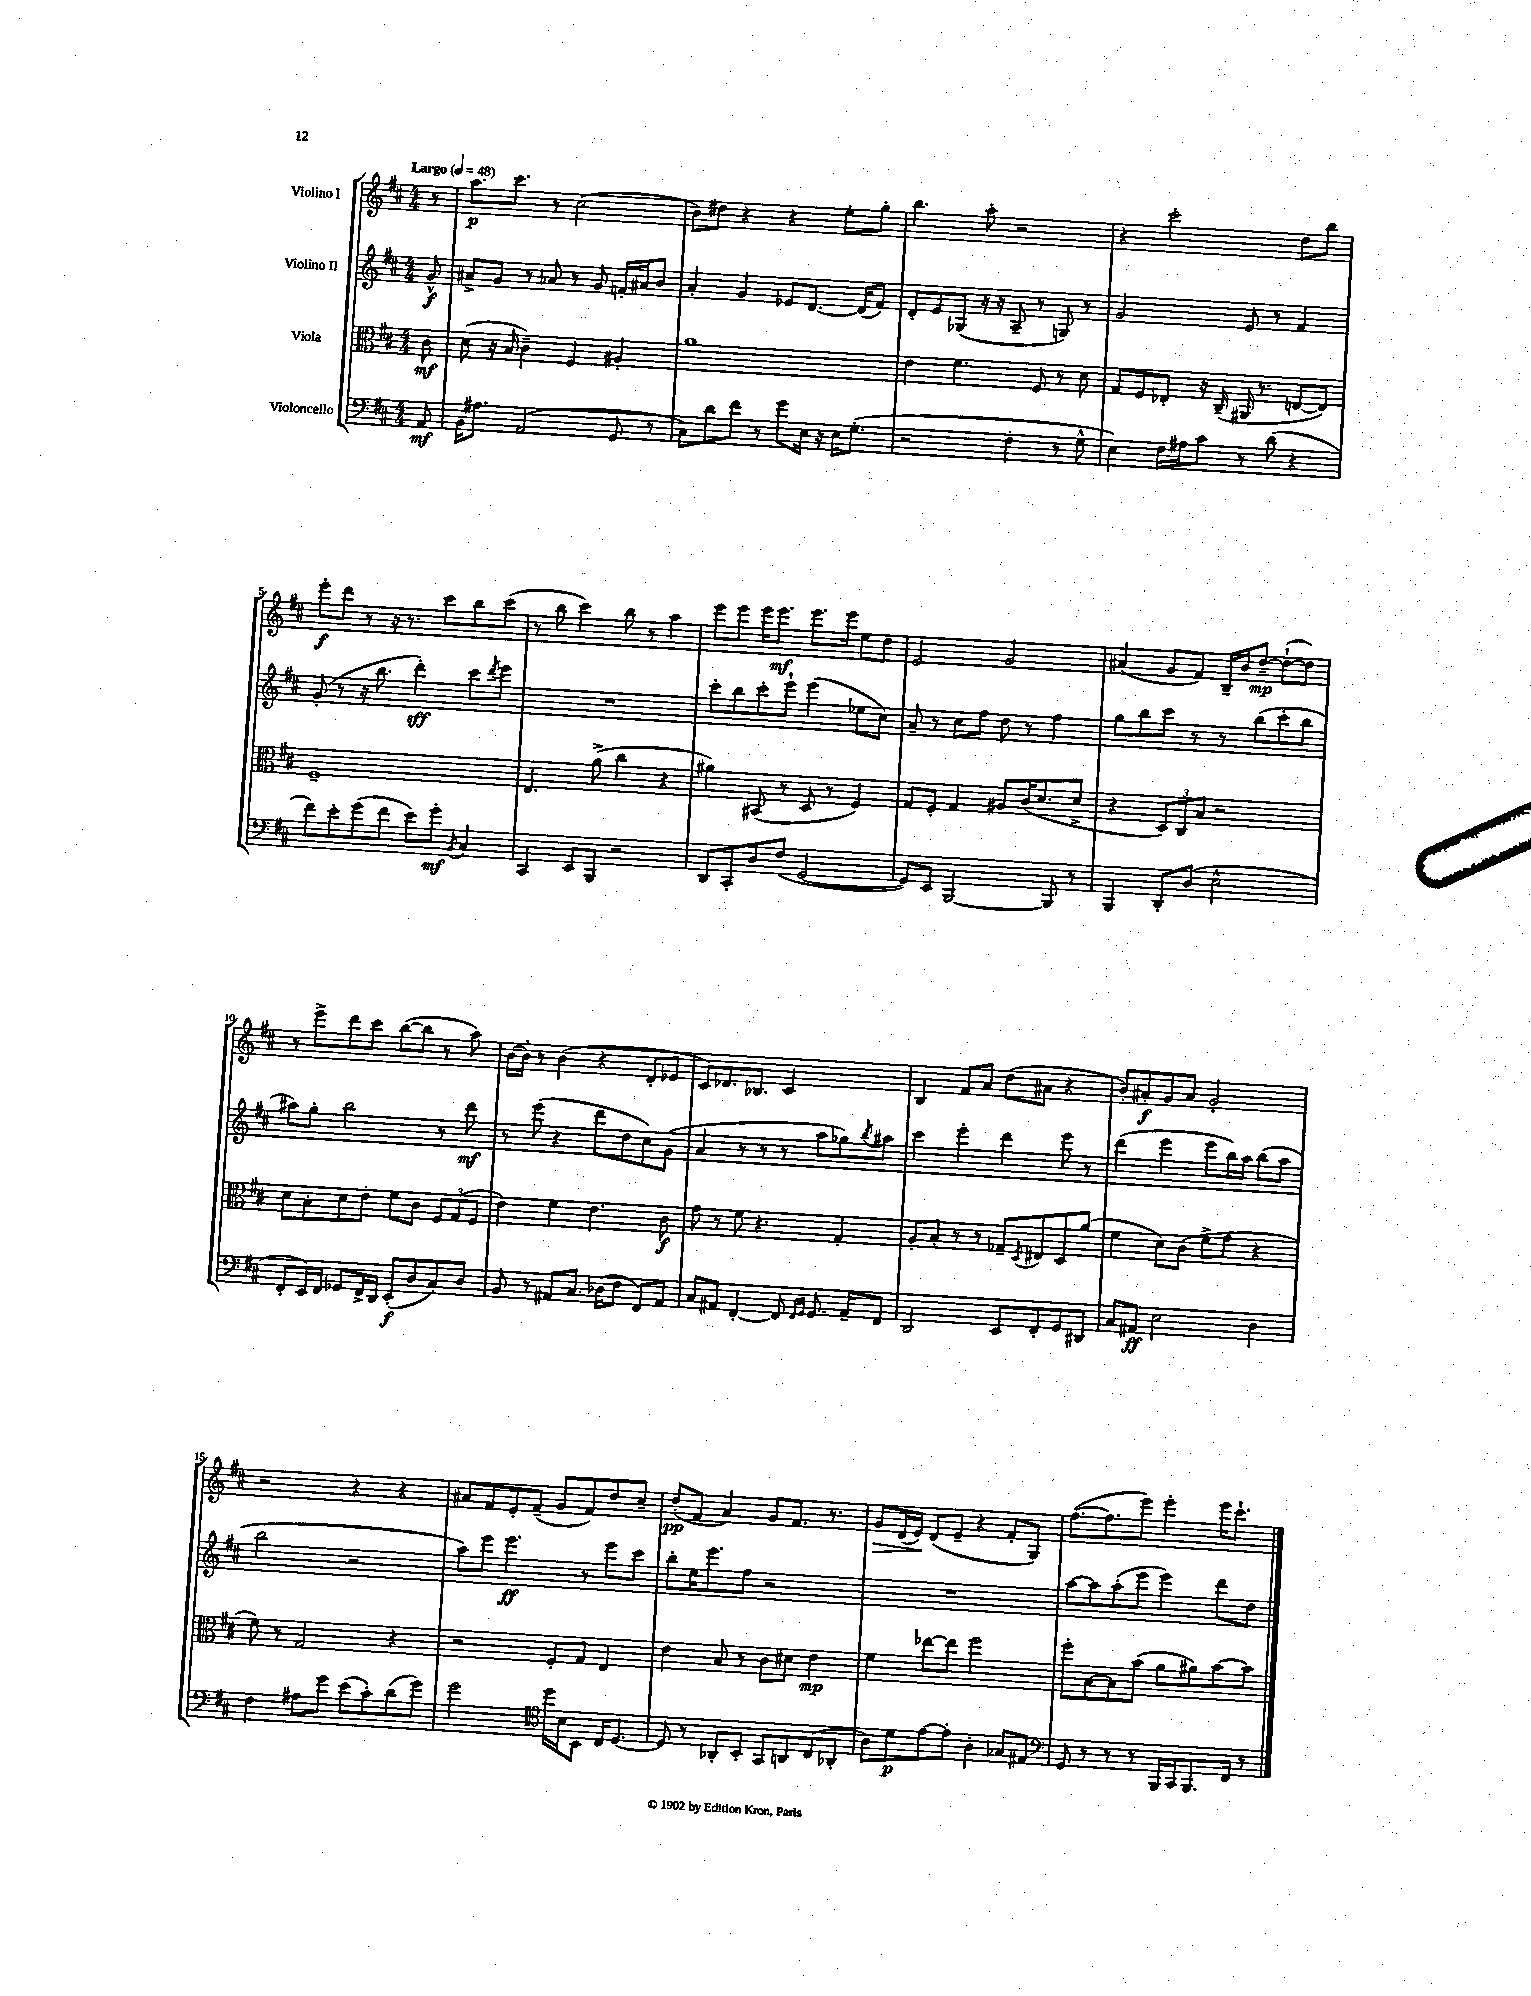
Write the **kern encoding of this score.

**kern	**dynam	**kern	**dynam	**kern	**dynam	**kern	**dynam
*part4	*part4	*part3	*part3	*part2	*part2	*part1	*part1
*staff4	*staff4	*staff3	*staff3	*staff2	*staff2	*staff1	*staff1
*I"Violoncello	*	*I"Viola	*	*I"Violino II	*	*I"Violino I	*
*clefF4	*	*clefC3	*	*clefG2	*	*clefG2	*
*k[f#c#]	*	*k[f#c#]	*	*k[f#c#]	*	*k[f#c#]	*
*M4/4	*	*M4/4	*	*M4/4	*	*M4/4	*
*MM48	*	*MM48	*	*MM48	*	*MM48	*
=	=	=	=	=	=	=	=
!	!	!	!	!	!	!LO:TX:a:B:t=Largo	!
8AA/	mf	8c#\	mf	8g^^/	f	8r	.
=1	=1	=1	=1	=1	=1	=1	=1
16BB\KL	.	(8d\	.	8a#X^/L	.	8.aa\L	p
8.A#X\J	.	.	.	.	.	.	.
.	.	16r	.	8g/J	.	.	.
.	.	16B/	.	.	.	8.ccc#\J	.
(2AA/	.	4c#~\)	.	8r	.	.	.
.	.	.	.	8a-X/	.	8r	.
.	.	4F#/	.	8r	.	(2cc#\	.
.	.	.	.	8g/	.	.	.
8GG/	.	4A#X'/	.	16fn'/LL	.	.	.
.	.	.	.	16a#X/J	.	.	.
8r	.	.	.	8b/J	.	.	.
=2	=2	=2	=2	=2	=2	=2	=2
8C#\L)	.	1a	.	4a'/	.	8b\L)	.
8d\	.	.	.	.	.	8dd#X\J	.
8f#\J	.	.	.	4g/	.	4r	.
8r	.	.	.	.	.	.	.
8g\L	.	.	.	8e-X/L	.	4r	.
16E\Jk	.	.	.	[8.d/J	.	.	.
16r	.	.	.	.	.	.	.
16E\KL	.	.	.	.	.	8ee'\L	.
(8.G'\J	.	.	.	(16d/KL]	.	.	.
.	.	.	.	8f#/J)	.	8gg'\J	.
=3	=3	=3	=3	=3	=3	=3	=3
2r	.	4e\	.	8d'/L	.	4.bb\	.
.	.	.	.	8e/	.	.	.
.	.	4.f#\	.	(8G-X/J	.	.	.
.	.	.	.	16r	.	8aa'\	.
.	.	.	.	16r	.	.	.
4F#'\	.	.	.	8A~/	.	2r	.
.	.	8F#/	.	8r	.	.	.
8r	.	8r	.	8Gn/)	.	.	.
8G^^\	.	8d\	.	8r	.	.	.
=4	=4	=4	=4	=4	=4	=4	=4
4E\)	.	8G/L	.	2g/	.	4r	.
.	.	8F#/	.	.	.	.	.
16F#\LL	.	8E-X'/J	.	.	.	2ccc#'\	.
16A#X\J	.	.	.	.	.	.	.
8c#\J	.	16r	.	.	.	.	.
.	.	(16C#~/	.	.	.	.	.
8r	.	16AA#X/	.	8e/	.	.	.
.	.	8.r	.	.	.	.	.
(8d\	.	.	.	8r	.	.	.
4r	.	[8En/L	.	4f#/	.	8dd\L	.
.	.	8E/J])	.	.	.	8bb\J	.
!!LO:LB:g=z
=5	=5	=5	=5	=5	=5	=5	=5
8f#\L)	.	1F#~	.	(8g'/	.	8eee'\L	f
8e'\	.	.	.	8r	.	8ddd\J	.
(8g\	.	.	.	16r	.	8r	.
.	.	.	.	8.bb\	.	.	.
8f#\J	.	.	.	.	.	16r	.
.	.	.	.	.	.	8.r	.
8e\L)	.	.	.	4ddd'\)	sff	.	.
8g'\J	mf	.	.	.	.	8ccc#\L	.
8qBB/	.	.	.	.	.	.	.
4C#/	.	.	.	8ccc#\L	.	8bb\	.
.	.	.	.	8qddd/	.	.	.
.	.	.	.	8eee\J	.	(8ccc#\J	.
=6	=6	=6	=6	=6	=6	=6	=6
4CC#/	.	4.E/	.	1r	.	8r	.
.	.	.	.	.	.	8bb\	.
8EE/L	.	.	.	.	.	4ccc#\)	.
8BBB/J	.	(8a^\	.	.	.	.	.
2r	.	4cc#\	.	.	.	8bb\	.
.	.	.	.	.	.	8r	.
.	.	4r	.	.	.	4aa\	.
=7	=7	=7	=7	=7	=7	=7	=7
8DD/L	.	4a#X\)	.	8ccc#'\L	.	8eee\L	.
8CC#'/	.	.	.	8bb\	.	8eee\J	.
8D/	.	(8BB#X/	.	8ccc#'\	.	16eee\KL	.
.	.	.	.	.	.	8.eee\J	mf
(8F#/J	.	8r	.	8eee`\J	.	.	.
[2GG/	.	8D/	.	(4eee\	.	8.eee\L	.
.	.	8r	.	.	.	.	.
.	.	.	.	.	.	16eee\Jk	.
.	.	4F#/)	.	8ee-X\L	.	8ee\L	.
.	.	.	.	8cc#\J)	.	8dd\J	.
=8	=8	=8	=8	=8	=8	=8	=8
8GG/L])	.	8G/L	.	8a~/	.	2e/	.
8EE/J	.	8F#'/J	.	8r	.	.	.
[2BBB/	.	4G/	.	8cc#\L	.	.	.
.	.	.	.	8ff#\J	.	.	.
.	.	8A#X/L	.	8dd\	.	2g/	.
.	.	(16c#/K	.	8r	.	.	.
.	.	8.d/	.	.	.	.	.
8BBB/]	.	.	.	4ff#\	.	.	.
8r	.	8d^/J	.	.	.	.	.
=9	=9	=9	=9	=9	=9	=9	=9
4BBB/	.	4r	.	8gg\L	.	(4a#X/	.
.	.	.	.	8bb\	.	.	.
8DD'/L	.	12D/L)	.	8ccc#\J	.	8g/L	.
.	.	12C#/	.	.	.	.	.
(8D/J	.	.	.	8r	.	8f#/J)	.
.	.	12B/J	.	.	.	.	.
2E^^\	.	2r	.	8r	.	16B~/LL	.
.	.	.	.	.	.	16b/J	.
.	.	.	.	(8bb\L	.	[8dd~/J	mp
.	.	.	.	8ccc#'\	.	(8dd`\L_	.
.	.	.	.	8bb\J	.	8dd\J])	.
!!LO:LB:g=z
=10	=10	=10	=10	=10	=10	=10	=10
8FF#'/L	.	8d\L	.	8aa#X\L)	.	8r	.
16EE/L)	.	8B'\	.	8gg'\J	.	8eee^\L	.
16FF#/JJ	.	.	.	.	.	.	.
8GG-X/L	.	8d\	.	2bb\	.	8ddd\	.
16FF#^/L	.	8e'\J	.	.	.	8ccc#\J	.
16DD/JJ	.	.	.	.	.	.	.
(8EE'/L	f	8f#\L	.	.	.	([8bb\L	.
8D/	.	8c#\J	.	.	.	8bb\J]	.
8C#/)	.	12F#/L	.	8r	.	8r	.
.	.	(12G/	.	.	.	.	.
8D/J	.	.	.	8ddd\	mf	8aa\)	.
.	.	12F#/J	.	.	.	.	.
=11	=11	=11	=11	=11	=11	=11	=11
8BB/	.	4e\)	.	8r	.	[16b\LL	.
.	.	.	.	.	.	16b'\JJ]	.
8r	.	.	.	(8eee\	.	8r	.
8AA#X/L	.	4f#\	.	4r	.	(4b\	.
8.C#/J	.	.	.	.	.	.	.
.	.	4.e\	.	8ddd\L	.	4r	.
(16D-X\KL	.	.	.	.	.	.	.
8F#\J	.	.	.	8dd\	.	.	.
8FF#/L)	.	.	.	8cc#\)	.	8d'/L	.
8AA#/J	.	8c#\	f	(8g\J	.	8e-X/J	.
=12	=12	=12	=12	=12	=12	=12	=12
8C#/L	.	8g\	.	4a/	.	8c#/L)	.
8AA#X/J	.	8r	.	.	.	8.d-X/	.
[4FF#'/	.	8f#\	.	8r	.	.	.
.	.	.	.	.	.	8.B-X/J	.
.	.	4.r	.	8r	.	.	.
8FF#/]	.	.	.	8r	.	2c#/	.
16qqFF#/LL	.	.	.	.	.	.	.
16qqGG/JJ	.	.	.	.	.	.	.
8.GG/	.	.	.	8aa\L	.	.	.
.	.	4G'/	.	8gg-X\)	.	.	.
16AA#~/KL	.	.	.	.	.	.	.
.	.	.	.	8qbb/	.	.	.
8FF#/J	.	.	.	8aa#X\J	.	.	.
=13	=13	=13	=13	=13	=13	=13	=13
2DD/	.	8A'/L	.	4ccc#\	.	4B/	.
.	.	8B'/J	.	.	.	.	.
.	.	8r	.	4eee'\	.	8f#/L	.
.	.	8r	.	.	.	8a/J	.
8EE/L	.	8G-X~/L	.	4ddd\	.	(8dd\L	.
.	.	8qD/	.	.	.	.	.
8FF#'/	.	8E#X/	.	.	.	8a#X\J	.
8GG/	.	8D/	.	8eee\	.	4r	.
8DD#X/J	.	(8a/J	.	8r	.	.	.
=14	=14	=14	=14	=14	=14	=14	=14
8C#/L	.	4f#\	.	(4ddd\	.	8b'/L)	.
8AA#X/J	ff	.	.	.	.	8a#X'/	f
2E\	.	8d\L)	.	4eee\	.	8g/	.
.	.	(8c#\J	.	.	.	8a#/J	.
.	.	8f#^\L	.	8eee\L	.	2g'/	.
.	.	8g\J	.	16bb\L)	.	.	.
.	.	.	.	16aa\JJ	.	.	.
4D\	.	4r	.	(8bb\L	.	.	.
.	.	.	.	8aa\J	.	.	.
!!LO:LB:g=z
=15	=15	=15	=15	=15	=15	=15	=15
4F#\	.	8f#\)	.	2bb\	.	2r	.
.	.	8r	.	.	.	.	.
8A#X\L	.	2G/	.	.	.	.	.
8g\J	.	.	.	.	.	.	.
(8e\L	.	.	.	2r	.	4r	.
8c#'\)	.	.	.	.	.	.	.
(8d\	.	4r	.	.	.	4r	.
8g\J)	.	.	.	.	.	.	.
=16	=16	=16	=16	=16	=16	=16	=16
2g\	.	2r	.	8aa\L)	.	8a#X/L	.
.	.	.	.	8eee\J	.	8f#/	.
.	.	.	.	4.eee\	ff	8e'/	.
.	.	.	.	.	.	(8f#~/J	.
*clefC4	*	*	*	*	*	*	*
16dd\LL	.	8F#'/L	.	.	.	8g/L	.
16B\J	.	.	.	.	.	.	.
8BB\J	.	8G/J	.	8r	.	8f#/)	.
16C#/KL	.	4E/	.	8eee\L	.	8dd/	.
[8.D/J	.	.	.	.	.	.	.
.	.	.	.	8ccc#\J	.	8cc#~/J	.
=17	=17	=17	=17	=17	=17	=17	=17
8D/]	.	4e\	.	8bb'\L	.	(8dd'/L	pp
8r	.	.	.	16ee\K	.	8f#/J	.
.	.	.	.	8.eee\	.	.	.
8AA-X'/L	.	8B/	.	.	.	4a/)	.
8BB'/J	.	8r	.	8ff#\J	.	.	.
8GG/L	.	8c#\L	.	2r	.	8g/L	.
8AAn/	.	8d#X\J	.	.	.	8.f#/J	.
(8C#/	.	4e\	mp	.	.	.	.
.	.	.	.	.	.	8.r	.
8AA-X'/J	.	.	.	.	.	.	.
=18	=18	=18	=18	=18	=18	=18	=18
!	!	!	!	!	!	!	!LO:HP:b
8A\L)	.	4f#\	.	1r	.	8g/L	>
8d\	p	.	.	.	.	(16d/L	.
.	.	.	.	.	.	16e/JJ)	.
[8e\	.	[8ee-X\L	.	.	.	(8d/L	]
8e'\J]	.	8ee-\J]	.	.	.	8e~/J	.
4A'\	.	2ff#\	.	.	.	4r	.
8G-X/L	.	.	.	.	.	8f#'/L	.
8E#X/J	.	.	.	.	.	8G/J)	.
=19	=19	=19	=19	=19	=19	=19	=19
*clefF4	*	*	*	*	*	*	*
8GG/	.	8ff#'\L	.	[8aa\L	.	([8.ff#\L	.
8r	.	[8B\	.	8aa\]	.	.	.
.	.	.	.	.	.	8.ff#\]	.
8r	.	8B\]	.	(8aa'\	.	.	.
8r	.	(8b\J	.	8eee\J	.	8eee\J)	.
16BBB/LL	.	8a\L	.	4eee\)	.	4eee'\	.
16CC#/J	.	.	.	.	.	.	.
8.BBB/	.	8a#X\)	.	.	.	.	.
.	.	[8b\	.	8ddd\L	.	16eee\KL	.
16FF#/Jk	.	.	.	.	.	8.ccc#`\J	.
8r	.	8b\J]	.	8dd\J	.	.	.
==	==	==	==	==	==	==	==
*-	*-	*-	*-	*-	*-	*-	*-
